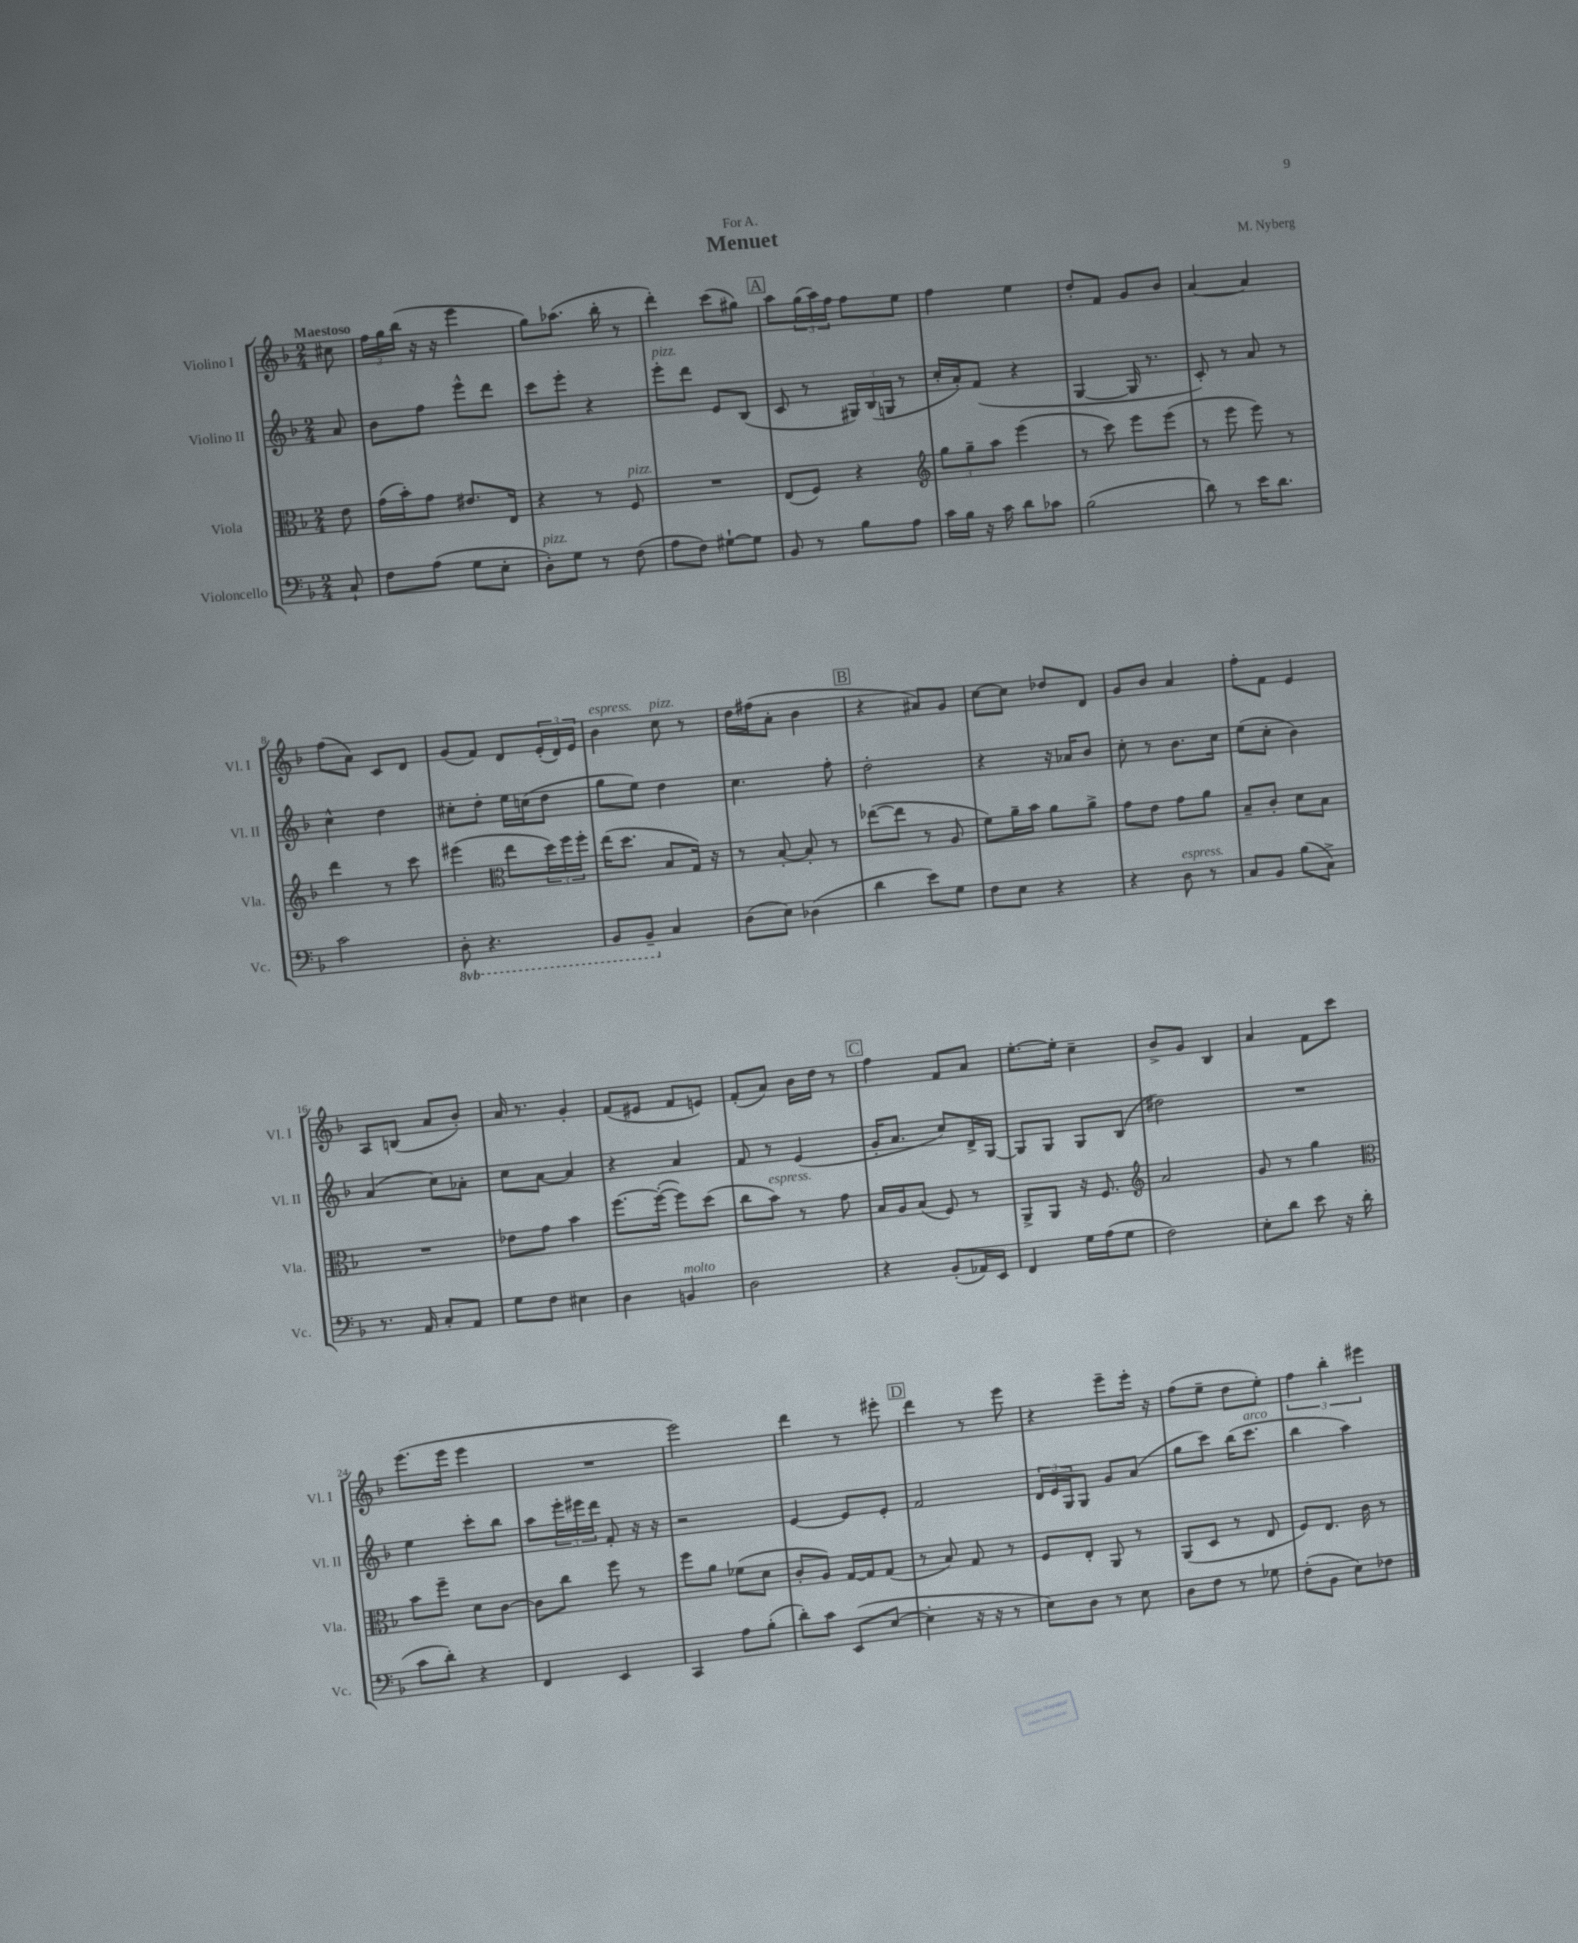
\header { title = "Menuet" composer = "M. Nyberg" dedication = "For A." }
<<
\new StaffGroup <<
\new Staff = "s0" \with { instrumentName = "Violino I" shortInstrumentName = "Vl. I" } {
    \clef treble \key f \major \numericTimeSignature \time 2/4 \partial 8 \tempo "Maestoso"
    cis''8 |
    \tuplet 3/2 { f''16 g''16 bes''16( } r16 r16 e'''4 |
    g''8) aes''8.( bes''16-. r8 |
    d'''4-.) c'''8( gis''8) |
    \mark \markup { \box "A" } a''8 \tuplet 3/2 { g''16( a''16) f''16 } f''8 e''8 |
    f''4 e''4 |
    d''8-. f'8 g'8 bes'8 |
    a'4~ a'4 |
    f''8( a'8) c'8 d'8 |
    g'8( f'8) d'8 \tuplet 3/2 { e'16-.( d'16) e'16 } |
    bes'4^\markup { \italic "espress." } c''8^\markup { \italic "pizz." } r8 |
    d''16 fis''16( a'8-. bes'4 |
    \mark \markup { \box "B" } r4 ais'8) g'8 |
    c''8~ c''8 des''8 d'8 |
    g'8 bes'8 a'4 |
    f''8-. f'8 e'4 |
    a8 b8( a'8 bes'8-.) |
    a'16 r8. g'4-. |
    f'8( eis'8 f'8 e'8) |
    f'8-.( a'8) bes'16 d''16 r8 |
    \mark \markup { \box "C" } f''4 f'8 a'8 |
    e''8.~-. e''16-. c''4-- |
    bes'8-> g'8 bes4 |
    a'4 f'8 c'''8 |
    e'''8.( e'''16 e'''4 |
    R2 |
    e'''2) |
    d'''4 r8 eis'''8-. |
    \mark \markup { \box "D" } d'''4 r8 e'''8 |
    r4 e'''8-- e'''16-. r16 |
    f''8( e''8-- d''8 e''8-.) |
    \tuplet 3/2 { f''4 bes''4-. eis'''4 } \bar "|." |
}
\new Staff = "s1" \with { instrumentName = "Violino II" shortInstrumentName = "Vl. II" } {
    \clef treble \key f \major \numericTimeSignature \time 2/4 \partial 8
    a'8 |
    bes'8 f''8 e'''8-^ d'''8 |
    c'''8 e'''8-. r4 |
    e'''8-.^\markup { \italic "pizz." } d'''8 e'8 bes8( |
    \mark \markup { \box "A" } c'8 r8 \tuplet 3/2 { gis16) bes16( g16 } r8 |
    c''16-. a'16-.) f'8( r4 |
    g4~ g16 r8. |
    c'8-.) r8 a'8 r8 |
    c''4-^ d''4 |
    cis''8-. d''8-. e''16 c''16( d''8 |
    g''8 e''8) d''4 |
    c''4. f''8-. |
    \mark \markup { \box "B" } d''2-. |
    r4 r16 aes'16 bes'8 |
    c''8-. r8 bes'8. c''16 |
    e''8( c''8-. bes'4) |
    a'4( c''8) aes'8-. |
    c''8 a'8~ a'4 |
    r4 a'4 |
    f'8 r8 e'4( |
    \mark \markup { \box "C" } g'16-. a'8. c''8) d'16-> g16~ |
    g8 g8 g8 bes8( |
    dis''2) |
    R2 |
    e''4 c'''8-. bes''8 |
    a''8 \tuplet 3/2 { e'''16-. eis'''16 d'''16 } f'8-. r16 r16 |
    r2 |
    e'4~ e'8 e'8-. |
    \mark \markup { \box "D" } f'2 |
    \tuplet 3/2 { d'16 e'16 g16 } g8 g'8 a'8( |
    g''8 c'''8) bes''16( c'''8.^\markup { \italic "arco" } |
    bes''4 a''4) \bar "|." |
}
\new Staff = "s2" \with { instrumentName = "Viola" shortInstrumentName = "Vla." } {
    \clef alto \key f \major \numericTimeSignature \time 2/4 \partial 8
    e'8 |
    g'16( bes'16-.) g'8 eis'8. e16 |
    r4 r8 f8^\markup { \italic "pizz." } |
    R2 |
    \mark \markup { \box "A" } e8( f8) r4 |
    \clef treble \tuplet 3/2 { g''8 g''8-- a''8 } e'''4( |
    r8 c'''8) e'''8 e'''8( |
    r8 e'''8 e'''8) r8 |
    d'''4 r8 c'''8 |
    eis'''4( \clef alto e''8 \tuplet 3/2 { d''16) f''16 f''16-. } |
    e''16( d''8. bes8 g16) r16 |
    r8 bes8~-. bes8-. r8 |
    \mark \markup { \box "B" } ees''8~( ees''8 r8 a8 |
    f'8) a'16-- bes'16 a'8 a'8-> |
    g'8 e'8 g'8 a'8 |
    bes8-- c'8-. d'8 bes8 |
    R2 |
    ees'8 g'8 bes'4 |
    f''8.~ f''16~-.( f''8) d''8( |
    c''8 bes'8^\markup { \italic "espress." }) r8 g'8 |
    \mark \markup { \box "C" } bes16 a16 bes8( f8) r8 |
    a,8-> a,8 r16 f8. |
    \clef treble a'2 |
    g'8 r8 g''4 |
    \clef alto bes'8 f''8-- d'8 c'8~ |
    c'8 c''8 f''8 r8 |
    f''8 a'8 fes'8( d'8 |
    c'8-. a8) g16~ g16 g8( |
    \mark \markup { \box "D" } r8 bes8) g8 r8 |
    f8 e8-. a,8 r8 |
    a,8( d8 r8 e8 |
    f8) e8. c'16 r8 \bar "|." |
}
\new Staff = "s3" \with { instrumentName = "Violoncello" shortInstrumentName = "Vc." } {
    \clef bass \key f \major \numericTimeSignature \time 2/4 \set Staff.ottavationMarkups = #ottavation-simple-ordinals \partial 8
    c8-! |
    f8 a8( g8 e8-. |
    d8-.^\markup { \italic "pizz." }) g8 r8 f8( |
    a8 f8) gis8~-! gis8 |
    \mark \markup { \box "A" } bes,8 r8 bes8 a8 |
    c'16 bes16 r16 c'16 d'8 ces'8 |
    bes2( |
    d'8) r8 e'16 d'8. |
    c'2 |
    \ottava #-1 d,8-. r4. |
    bes,,8 bes,,8-- \ottava #0 c4 |
    d8( e8) des4( |
    \mark \markup { \box "B" } d'4 e'8) g8 |
    f8 e8 r4 |
    r4 d8^\markup { \italic "espress." } r8 |
    c8 bes,8 bes8( c8->) |
    r8. a,16 c8-. a,8 |
    g8 f8 eis4 |
    d4 b,4^\markup { \italic "molto" } |
    d2 |
    \mark \markup { \box "C" } r4 bes,8-.( aes,16) e,16 |
    f,4 g16 a16( g8 |
    f2) |
    e8-. d'8 e'8 r16 d'16( |
    c'8 d'8-.) r4 |
    f,4 e,4 |
    c,4 a8 bes8-.( |
    d'8-.) c'8 e,8( e8~ |
    \mark \markup { \box "D" } e4-. r16 r16 r8 |
    e8) d8 r8 e8 |
    d8 f8 r8 ges8 |
    f8-.( bes,8 e8) fes8 \bar "|." |
}
>>
>>
